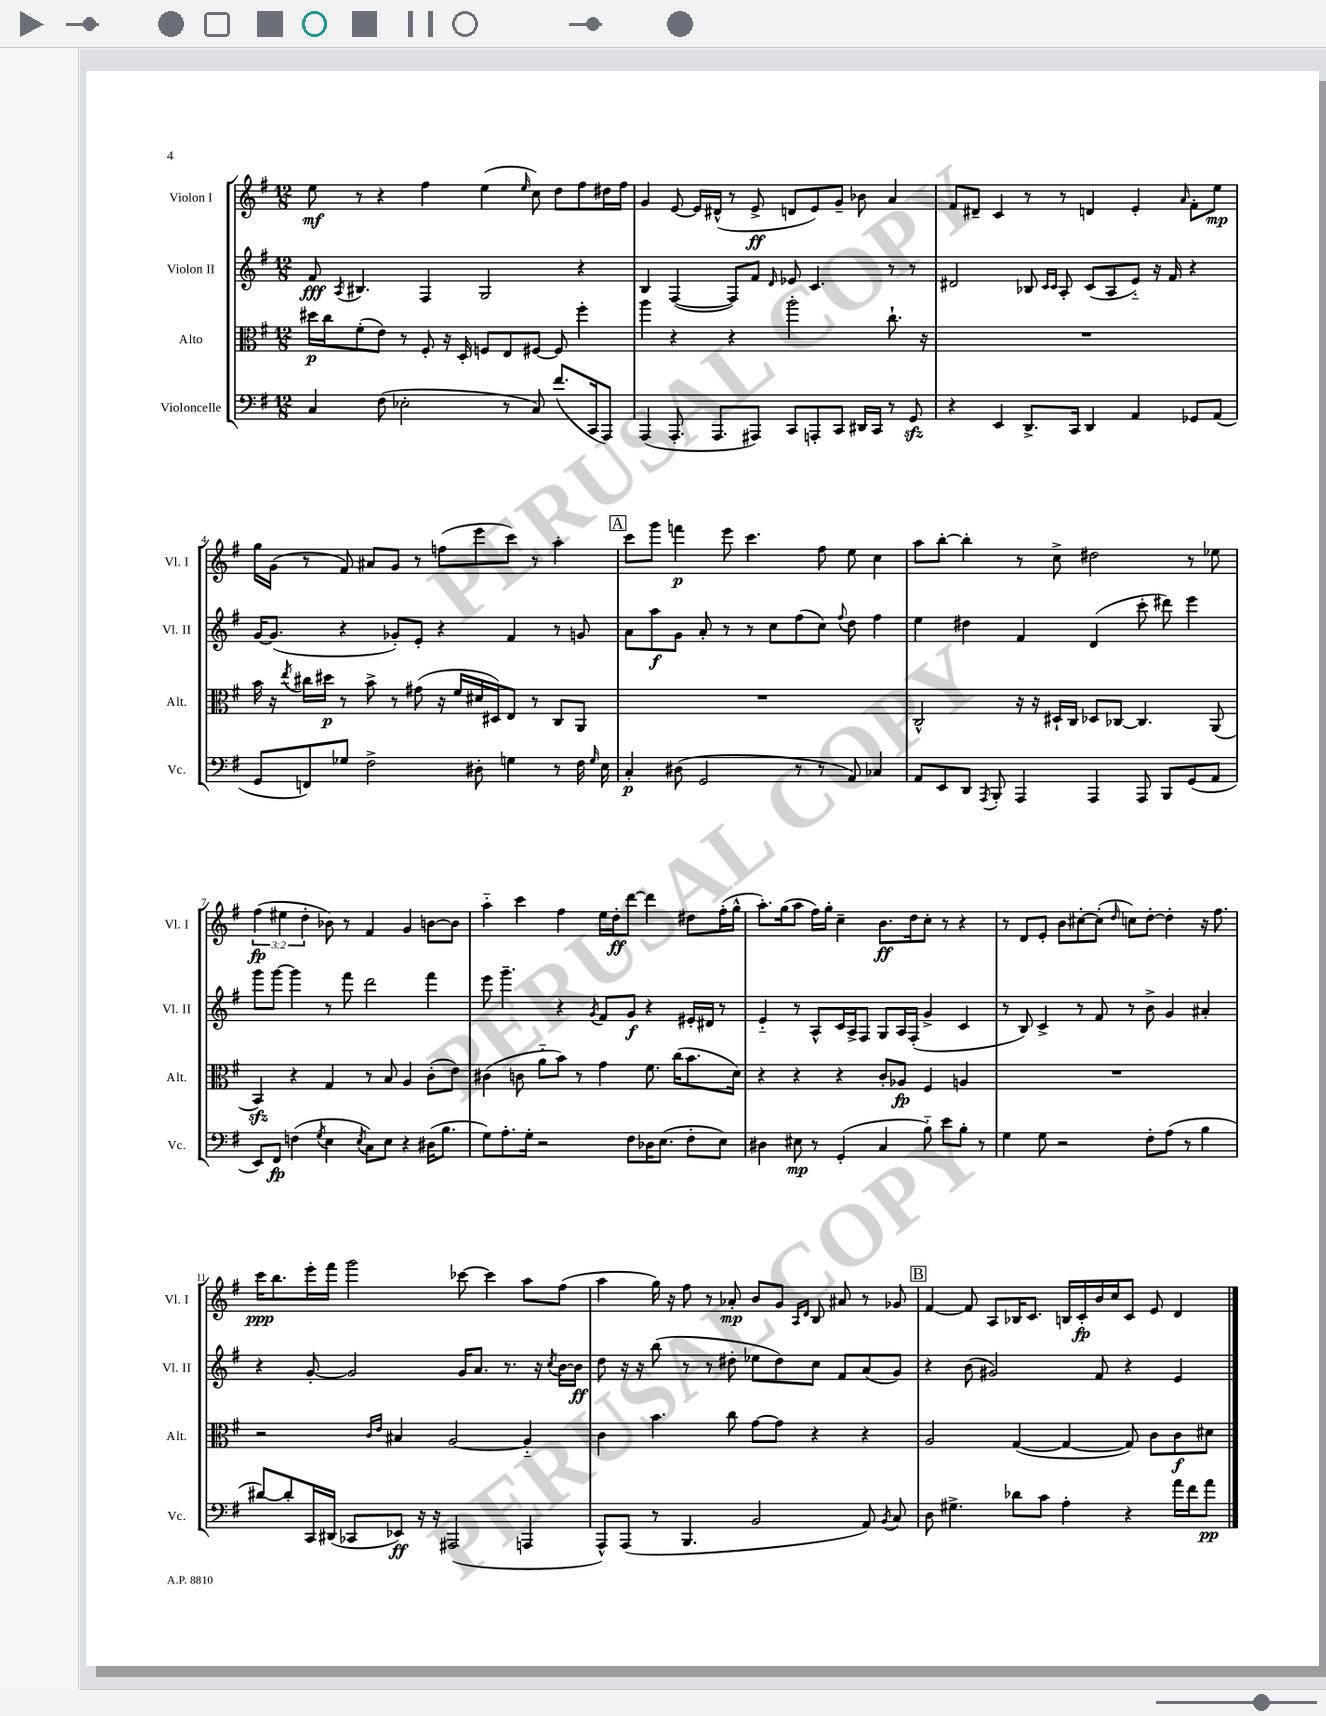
<<
\new StaffGroup <<
\new Staff = "s0" \with { instrumentName = "Violon I" shortInstrumentName = "Vl. I" } {
    \clef treble \key g \major \numericTimeSignature \time 12/8 \override Staff.TupletNumber.text = #tuplet-number::calc-fraction-text
    \autoBeamOff e''8\mf r8 r4 fis''4 e''4( \grace { e''16 } c''8) d''8[ fis''8 dis''16 fis''16] |
    g'4 e'8~ e'16[ dis'16]-^( r8 e'8->\ff d'8[ e'8) g'8]-- bes'8 a'4 |
    fis'8[ dis'8]-- c'4 r8 r8 d'4 e'4-. \grace { a'16 } fis'8[-. e''8]\mp |
    g''16[ g'16]( r8 fis'8) ais'8[ g'8] r8 f''8[( e'''8 c'''8]) r8 a''4-. |
    \mark \markup { \box "A" } c'''8[ g'''8] f'''4\p e'''8 c'''4. fis''8 e''8 c''4 |
    a''8[ b''8]~-. b''4-. r8 c''8-> dis''2 r8 ees''8 |
    \tuplet 3/2 { fis''4\fp( eis''4 d''4-. } bes'8) r8 fis'4 g'4 b'8[~ b'8] |
    a''4-_ c'''4 fis''4 e''16[ d''16-.\ff d'''8]~ d'''4 dis''8[ fis''16-.( g''16]-^ |
    a''8.[-.) g''16( a''8] fis''16[) g''16]-. c''4-- b'8.[\ff d''16 c''8]-. r8 r4 |
    r8 d'8[ e'8]-. b'8[ cis''8~-. cis''8]-.( \grace { d''16 } c''8[) d''8]~-. d''4-. r16 fis''8. |
    c'''16[\ppp b''8. e'''16-. fis'''16] g'''2 ces'''8~ ces'''4 a''8[ fis''8]( |
    a''4 g''16) r16 fis''8 r8 aes'8-.\mp b'8[ g'8] \grace { a16[ d'16] } b8 ais'8 r8 ges'8 |
    \mark \markup { \box "B" } fis'4~ fis'8 a8[ bes16 c'8.] b16[ c'16-.\fp b'16 c''16 c'8] e'8 d'4 \bar "|." |
}
\new Staff = "s1" \with { instrumentName = "Violon II" shortInstrumentName = "Vl. II" } {
    \clef treble \key g \major \numericTimeSignature \time 12/8
    \autoBeamOff fis'8\fff \acciaccatura { a8 } bis4. fis4 g2 r4 |
    b4 fis4~( fis8[) fis'8] \grace { d'16 } ees'8 c'4. r8 r8 |
    dis'2 bes8 \grace { c'16[ c'16] } a8-. c'8[( a8 e'8]-_) r16 fis'16 r4 |
    g'16[~ g'8.]( r4 ges'8[-.) e'8]-. r4 fis'4 r8 g'8 |
    \mark \markup { \box "A" } a'8[ a''8\f g'8] a'8-. r8 r8 c''8[ fis''8( c''8]) \appoggiatura { fis''8 } d''8 fis''4 |
    e''4 dis''4 fis'4 d'4( c'''8-. dis'''8) e'''4 |
    g'''8[ g'''8]~ g'''4 r8 fis'''8 d'''2 fis'''4 |
    e'''8 g'''4.-- r4 \acciaccatura { g'8 } fis'8[ g'8]\f r4 eis'16[-. dis'16] r8 |
    e'4-_ r8 a8[-^ c'16 a16-> fis8] g8[ a16 fis16]-.( g'4-> c'4 |
    r8 b8) c'4-> r8 fis'8 r8 b'8-> g'4 ais'4-. |
    r4 g'8~-. g'2 g'16[ a'8.] r8. r16 \acciaccatura { c''8 } b'16[~ b'16]\ff |
    d''8 r16 r16 b''8( r8 r8 dis''8-. ees''8[ dis''8) c''8] fis'8[ a'8( g'8]) |
    \mark \markup { \box "B" } r4 b'8( gis'2) fis'8 r4 e'4 \bar "|." |
}
\new Staff = "s2" \with { instrumentName = "Alto" shortInstrumentName = "Alt." } {
    \clef alto \key g \major \numericTimeSignature \time 12/8
    \autoBeamOff dis''16[\p c''16 fis'8-.( e'8]) r8 fis8-. r16 d16-. f8[ e8 fis8]~ fis8 fis''4-. |
    a''4 r4 r4 a''2-. c''8.-! r16 |
    R1. |
    b'16 r16 \acciaccatura { e''8 } cis''16[ dis''16]\p r8 b'8-> r8 gis'8( r16 fis'16[ dis'16 dis16) e8] r8 c8[ a,8] |
    \mark \markup { \box "A" } R1. |
    c2-^ r16 r16 dis16[-! c16] des8[ ces8]~ ces4. a,8( |
    b,4\sfz) r4 g4 r8 b8 a4 c'8[-.( e'8]) |
    cis'4( c'8 a'8[-_ b'8]) r8 g'4 fis'8. c''16[( b'8. d'16]) |
    r4 r4 r4 c'8[-. aes8]\fp fis4 a4 |
    R1. |
    r2 \grace { c'16[ e'16] } bis4 a2~ a4-_ |
    c'4 b'4. c''8 g'8[~ g'8] r4 r4 |
    \mark \markup { \box "B" } a2 g4~( g4~ g8) c'8[ c'8\f dis'8] \bar "|." |
}
\new Staff = "s3" \with { instrumentName = "Violoncelle" shortInstrumentName = "Vc." } {
    \clef bass \key g \major \numericTimeSignature \time 12/8
    \autoBeamOff c4 fis8( ees2-. r8 c8) fis'8.[( c,16 a,,8]) |
    a,,4( a,,8.-. a,,8.[ ais,,8]) c,8[ a,,8-. c,8] dis,16[ c,16] r8 g,8\sfz |
    r4 e,4 d,8.[-> c,16] d,4 a,4 ges,8[ a,8]( |
    g,8[ f,8) ges8] fis2-> dis8-. g4 r8 fis16 \grace { g16 } e16 |
    \mark \markup { \box "A" } c4-.\p dis8( g,2 r8 r8 a,8) ces4 |
    a,8[ e,8 d,8] \acciaccatura { a,,8 } b,,8-. a,,4 a,,4 a,,8 b,,8[ g,8( a,8] |
    e,8[) fis,8]\fp f4( \acciaccatura { g8 } e4 \acciaccatura { e8 } c8[) e8] r4 dis16[( b8.] |
    g8[) a8.-. g16]-. r2 fis8[ des16 e8.]( fis8[-. e8]) |
    dis4 eis8\mp r8 g,4-.( c4 b8-_) e'8[ b8]-. r8 |
    g4 g8 r2 fis8[-. a8]( r8 b4 |
    dis'8[~) dis'8-. c,16 dis,16]( ces,8[ ees,8]\ff) r16 r16 ais,,2( a,,4 |
    a,,8[-^) a,,8]( r8 b,,4. b,2 a,8) \acciaccatura { b,8 } c8 |
    \mark \markup { \box "B" } d8 gis4.-> des'8[ c'8] a4-. r4 a'16[ fis'16 a'8]\pp \bar "|." |
}
>>
>>
